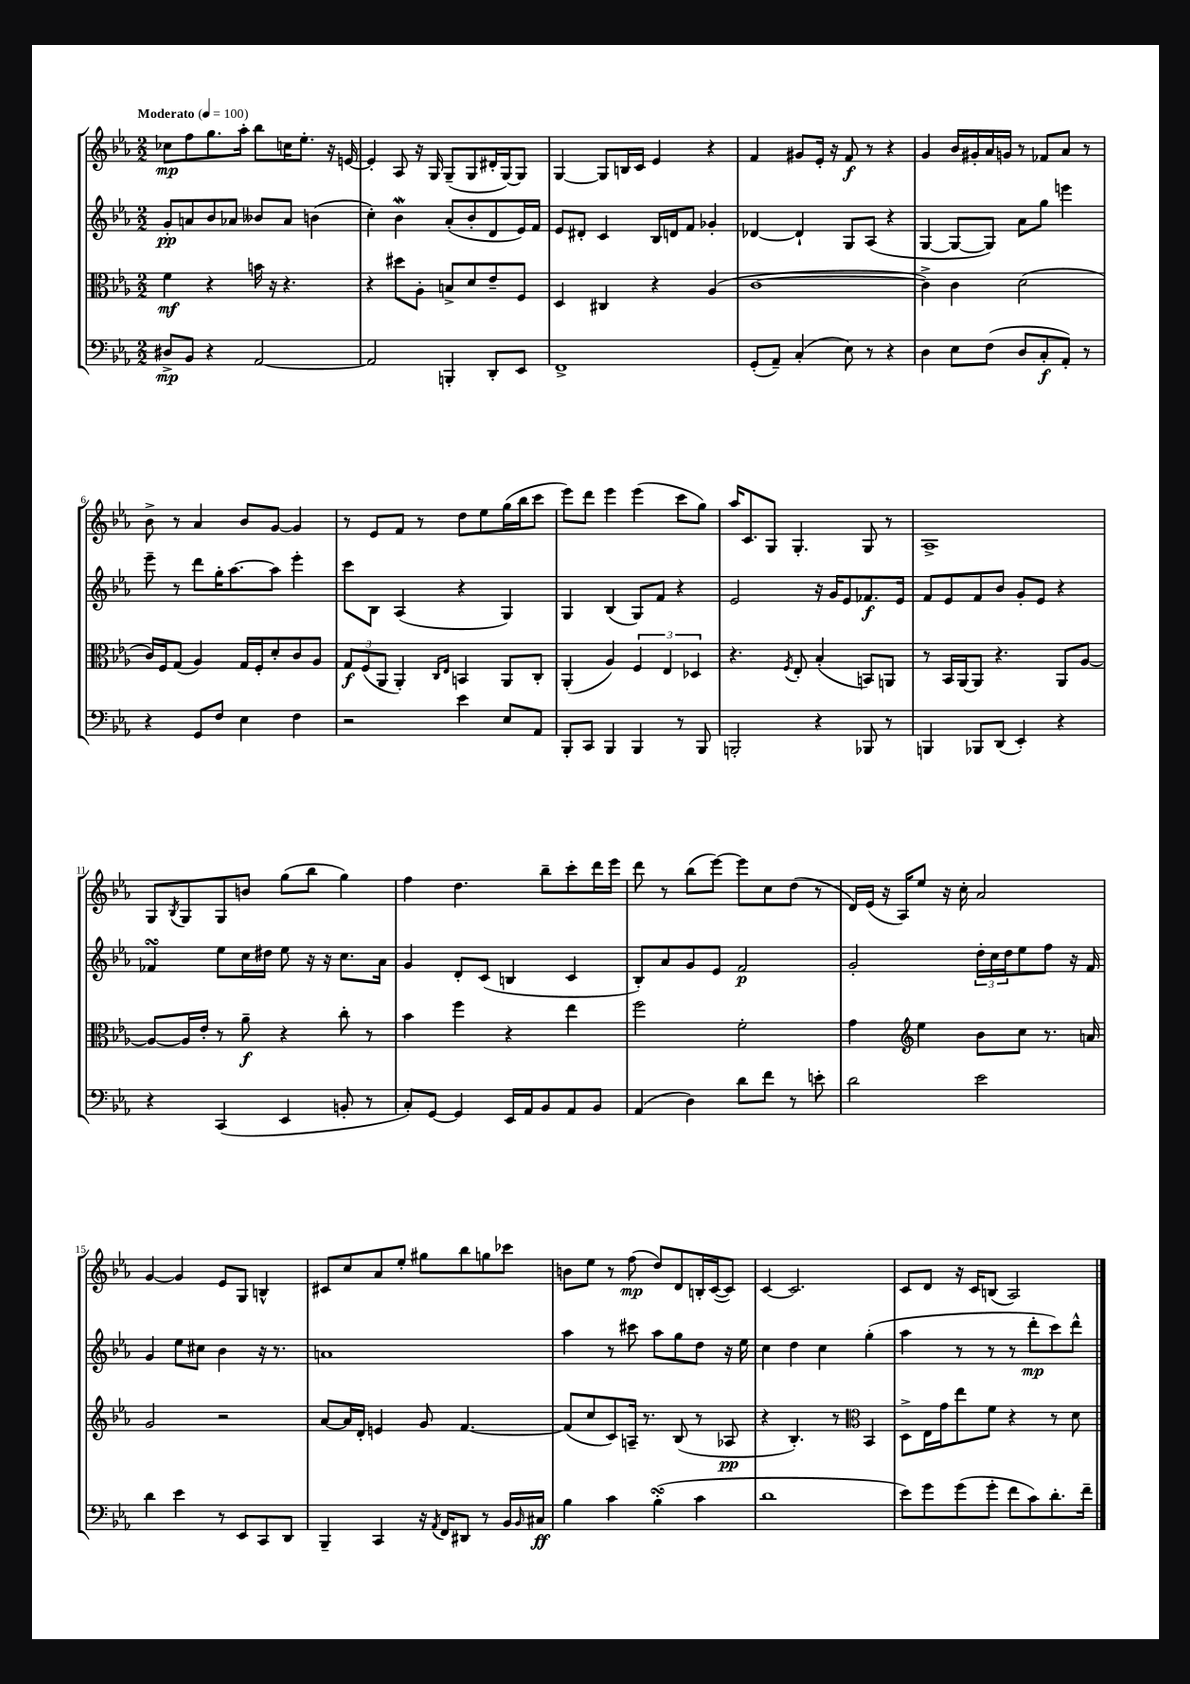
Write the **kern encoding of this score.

**kern	**dynam	**kern	**dynam	**kern	**dynam	**kern	**dynam
*part4	*part4	*part3	*part3	*part2	*part2	*part1	*part1
*staff4	*staff4	*staff3	*staff3	*staff2	*staff2	*staff1	*staff1
*clefF4	*	*clefC3	*	*clefG2	*	*clefG2	*
*k[b-e-a-]	*	*k[b-e-a-]	*	*k[b-e-a-]	*	*k[b-e-a-]	*
*M2/2	*	*M2/2	*	*M2/2	*	*M2/2	*
*MM100	*	*MM100	*	*MM100	*	*MM100	*
=1	=1	=1	=1	=1	=1	=1	=1
!	!	!	!	!	!	!LO:TX:a:B:t=Moderato	!
8D#X^/L	mp	4f\	mf	8g'/L	pp	8cc-X\L	mp
8BB-/J	.	.	.	8an/	.	8ff\	.
4r	.	4r	.	8b-/	.	8.gg\	.
.	.	.	.	8a-X/J	.	.	.
.	.	.	.	.	.	16aa-'\Jk	.
[2AA-/	.	16bn\	.	8b--X/L	.	8bb-\L	.
.	.	16r	.	.	.	.	.
.	.	4.r	.	8a-/J	.	16ccn\K	.
.	.	.	.	.	.	8.ee-'\J	.
.	.	.	.	(4bn\	.	.	.
.	.	.	.	.	.	16r	.
.	.	.	.	.	.	[16en/	.
=2	=2	=2	=2	=2	=2	=2	=2
2AA-/]	.	4r	.	4cc'\)	.	4e'/]	.
.	.	8dd#X\L	.	4b-W\	.	8A-/	.
.	.	8A-'\J	.	.	.	16r	.
.	.	.	.	.	.	16G/	.
4BBBn'/	.	8Bn^/L	.	(8a-'/L	.	(8G~/L	.
.	.	8d/	.	8b-'/	.	8G/	.
8DD'/L	.	8e-~/	.	8d/	.	16d#X'/L	.
.	.	.	.	.	.	[16G/J)	.
8EE-/J	.	8F/J	.	16e-/L)	.	8G/J]	.
.	.	.	.	16f/JJ	.	.	.
=3	=3	=3	=3	=3	=3	=3	=3
1FF^	.	4D/	.	8e-/L	.	[4G/	.
.	.	.	.	8d#X'/J	.	.	.
.	.	4C#X/	.	4c/	.	8G/L]	.
.	.	.	.	.	.	16Bn/L	.
.	.	.	.	.	.	16c/JJ	.
.	.	4r	.	16B-/LL	.	4e-/	.
.	.	.	.	16dn/J	.	.	.
.	.	.	.	8f/J	.	.	.
.	.	(4A-/	.	4g-X'/	.	4r	.
=4	=4	=4	=4	=4	=4	=4	=4
(8GG'/L	.	[1c	.	[4d-X/	.	4f/	.
8AA-~/J)	.	.	.	.	.	.	.
(4C'/	.	.	.	4d-`/]	.	8g#X/L	.
.	.	.	.	.	.	16e-'/Jk	.
.	.	.	.	.	.	16r	.
8E-\)	.	.	.	8G/L	.	8f/	f
8r	.	.	.	(8A-/J	.	8r	.
4r	.	.	.	4r	.	4r	.
=5	=5	=5	=5	=5	=5	=5	=5
4D\	.	4c^\])	.	[4G/	.	4g/	.
8E-\L	.	4c\	.	8G/L_	.	16b-/LL	.
.	.	.	.	.	.	16g#X'/	.
(8F\J	.	.	.	8G/J])	.	16a-/	.
.	.	.	.	.	.	16gn/JJ	.
8D/L	.	(2d\	.	8a-\L	.	8r	.
8C'/	f	.	.	8gg\J	.	8f-X/L	.
8AA-'/J)	.	.	.	4eeen\	.	8a-/J	.
8r	.	.	.	.	.	8r	.
!!LO:LB:g=z
=6	=6	=6	=6	=6	=6	=6	=6
4r	.	16c/LL)	.	8eee-~\	.	8b-^\	.
.	.	16F/J	.	.	.	.	.
.	.	(8G/J	.	8r	.	8r	.
8GG/L	.	4A-/)	.	8ddd\L	.	4a-/	.
8F/J	.	.	.	16gg'\K	.	.	.
.	.	.	.	[8.aa-\	.	.	.
4E-\	.	16G/LL	.	.	.	8b-/L	.
.	.	16F'/J	.	.	.	.	.
.	.	8d'/	.	8aa-\J]	.	[8g/J	.
4F\	.	8c/	.	4eee-'\	.	4g/]	.
.	.	8A-/J	.	.	.	.	.
=7	=7	=7	=7	=7	=7	=7	=7
2r	.	12G/L	f	8ccc\L	.	8r	.
.	.	(12F/	.	.	.	.	.
.	.	.	.	8B-\J	.	8e-/L	.
.	.	12AA-/J	.	.	.	.	.
.	.	4AA-'/)	.	(4A-/	.	8f/J	.
.	.	.	.	.	.	8r	.
.	.	16qqC/LL	.	.	.	.	.
.	.	16qqE-/JJ	.	.	.	.	.
4e-\	.	4BBn/	.	4r	.	8dd\L	.
.	.	.	.	.	.	8ee-\	.
8E-/L	.	8AA-/L	.	4G/)	.	(16gg\L	.
.	.	.	.	.	.	16bb-\J	.
8AA-/J	.	8C'/J	.	.	.	8ccc\J	.
=8	=8	=8	=8	=8	=8	=8	=8
8BBB-'/L	.	(4AA-'/	.	4G/	.	8eee-\L)	.
8CC/J	.	.	.	.	.	8ddd\J	.
4BBB-/	.	4A-/)	.	(4B-/	.	4eee-\	.
4BBB-/	.	6F/	.	8G/L)	.	(4eee-\	.
.	.	.	.	8f/J	.	.	.
.	.	6E-/	.	.	.	.	.
8r	.	.	.	4r	.	8ccc\L	.
.	.	6D-X/	.	.	.	.	.
8BBB-/	.	.	.	.	.	8gg\J)	.
=9	=9	=9	=9	=9	=9	=9	=9
2BBBn'/	.	4.r	.	2e-/	.	16aa-/KL	.
.	.	.	.	.	.	8.c/	.
.	.	.	.	.	.	8G/J	.
.	.	8qF/	.	.	.	.	.
.	.	8E-'/	.	.	.	4.G'/	.
4r	.	(4B-'/	.	16r	.	.	.
.	.	.	.	16g/KL	.	.	.
.	.	.	.	8e-/	.	.	.
8BBB-X/	.	8BBn/L)	.	8.f-X/	f	8G/	.
8r	.	8AAn/J	.	.	.	8r	.
.	.	.	.	16e-/Jk	.	.	.
=10	=10	=10	=10	=10	=10	=10	=10
4BBBn/	.	8r	.	8f/L	.	1A-^	.
.	.	16BB-/LL	.	8e-/	.	.	.
.	.	[16AA-/J	.	.	.	.	.
8BBB-X/L	.	8AA-/J]	.	8f/	.	.	.
(8DD/J	.	4.r	.	8b-/J	.	.	.
4EE-'/)	.	.	.	8g'/L	.	.	.
.	.	.	.	8e-/J	.	.	.
4r	.	8AA-/L	.	4r	.	.	.
.	.	[8A-/J	.	.	.	.	.
!!LO:LB:g=z
=11	=11	=11	=11	=11	=11	=11	=11
4r	.	8A-/L_	.	4f-XsSSs/	.	8G/L	.
.	.	.	.	.	.	8qB-/	.
.	.	16A-/L]	.	.	.	8G/	.
.	.	16e-'/JJ	.	.	.	.	.
(4CC/	.	8r	.	8ee-\L	.	8G/	.
.	.	8a-~\	f	16cc\L	.	8bn/J	.
.	.	.	.	16dd#X\JJ	.	.	.
4EE-/	.	4r	.	8ee-\	.	(8gg\L	.
.	.	.	.	16r	.	8bb-\J	.
.	.	.	.	16r	.	.	.
8BBn'/	.	8cc'\	.	8.cc\L	.	4gg\)	.
8r	.	8r	.	.	.	.	.
.	.	.	.	16a-\Jk	.	.	.
=12	=12	=12	=12	=12	=12	=12	=12
8C'/L)	.	4b-\	.	4g/	.	4ff\	.
[8GG/J	.	.	.	.	.	.	.
4GG/]	.	4ff\	.	8d'/L	.	4.dd\	.
.	.	.	.	(8c/J	.	.	.
16EE-/LL	.	4r	.	4Bn/	.	.	.
16AA-/J	.	.	.	.	.	.	.
8BB-/	.	.	.	.	.	8bb-~\L	.
8AA-/	.	4ee-\	.	4c/	.	8ccc'\	.
8BB-/J	.	.	.	.	.	16ddd\L	.
.	.	.	.	.	.	16eee-\JJ	.
=13	=13	=13	=13	=13	=13	=13	=13
(4AA-/	.	2ff\	.	8B-'/L)	.	8ddd\	.
.	.	.	.	8a-/	.	8r	.
4D\)	.	.	.	8g/	.	(8bb-\L	.
.	.	.	.	8e-/J	.	[8eee-\J)	.
8d\L	.	2f'\	.	2f/	p	8eee-\L]	.
8f\J	.	.	.	.	.	8cc\	.
8r	.	.	.	.	.	(8dd\J	.
8en'\	.	.	.	.	.	8r	.
=14	=14	=14	=14	=14	=14	=14	=14
2d\	.	4g\	.	2g'/	.	16d/LL)	.
.	.	.	.	.	.	(16e-/JJ	.
.	.	.	.	.	.	16r	.
.	.	.	.	.	.	16A-/KL)	.
*	*	*clefG2	*	*	*	*	*
.	.	4ee-\	.	.	.	8ee-/J	.
.	.	.	.	.	.	16r	.
.	.	.	.	.	.	16cc'\	.
2e-\	.	8b-\L	.	24dd'\LL	.	2a-/	.
.	.	.	.	24cc\	.	.	.
.	.	.	.	24dd\J	.	.	.
.	.	8cc\J	.	8ee-\	.	.	.
.	.	8.r	.	8ff\J	.	.	.
.	.	.	.	16r	.	.	.
.	.	16an/	.	16f/	.	.	.
!!LO:LB:g=z
=15	=15	=15	=15	=15	=15	=15	=15
4d\	.	2g/	.	4g/	.	[4g/	.
4e-\	.	.	.	8ee-\L	.	4g/]	.
.	.	.	.	8cc#X\J	.	.	.
8r	.	2r	.	4b-\	.	8e-/L	.
8EE-/L	.	.	.	.	.	8G/J	.
8CC/	.	.	.	16r	.	4Bn^^/	.
.	.	.	.	8.r	.	.	.
8DD/J	.	.	.	.	.	.	.
=16	=16	=16	=16	=16	=16	=16	=16
4BBB-~/	.	[8a-/L	.	1an	.	8c#X/L	.
.	.	16a-/L]	.	.	.	8cc/	.
.	.	16d'/JJ	.	.	.	.	.
4CC/	.	4en/	.	.	.	8a-/	.
.	.	.	.	.	.	8ee-'/J	.
16r	.	8g/	.	.	.	8gg#X\L	.
8qAA-/	.	.	.	.	.	.	.
16FF/KL	.	.	.	.	.	.	.
8DD#X/J	.	[4.f/	.	.	.	8bb-\	.
8r	.	.	.	.	.	8ggn\	.
16BB-/LL	.	.	.	.	.	8ccc-X\J	.
16qqBB-/	.	.	.	.	.	.	.
16C#X/JJ	ff	.	.	.	.	.	.
=17	=17	=17	=17	=17	=17	=17	=17
4B-\	.	(8f/L]	.	4aa-\	.	8bn\L	.
.	.	8cc/	.	.	.	8ee-\J	.
4c\	.	8c/)	.	8r	.	8r	.
.	.	16An~/Jk	.	8ccc#X\	.	(8ff\	mp
.	.	8.r	.	.	.	.	.
(4B-sSSS'\	.	.	.	8aa-\L	.	8dd/L)	.
.	.	(8B-/	.	8gg\	.	8d/	.
4c\	.	8r	.	8dd\J	.	16Bn'/L	.
.	.	.	.	.	.	([16c/J	.
.	.	8A-X/	pp	16r	.	8c/J])	.
.	.	.	.	16ee-\	.	.	.
=18	=18	=18	=18	=18	=18	=18	=18
1d	.	4r	.	4cc\	.	[4c/	.
.	.	4.B-'/)	.	4dd\	.	2.c/]	.
.	.	.	.	4cc\	.	.	.
.	.	8r	.	.	.	.	.
*	*	*clefC3	*	*	*	*	*
.	.	4BB-/	.	(4gg'\	.	.	.
=19	=19	=19	=19	=19	=19	=19	=19
8e-\L)	.	8D^\L	.	4aa-\	.	8c/L	.
8g\	.	16E-\L	.	.	.	8d/J	.
.	.	16g\J	.	.	.	.	.
(8g\	.	8ee-\	.	8r	.	16r	.
.	.	.	.	.	.	16c/KL	.
8g'\J	.	8f\J	.	8r	.	(8Bn/J	.
8f\L	.	4r	.	8r	.	2A-/)	.
8c\)	.	.	.	8ddd'\L	mp	.	.
8.d'\	.	8r	.	8ccc\)	.	.	.
.	.	8d\	.	8ddd^^\J	.	.	.
16f~\Jk	.	.	.	.	.	.	.
==	==	==	==	==	==	==	==
*-	*-	*-	*-	*-	*-	*-	*-
